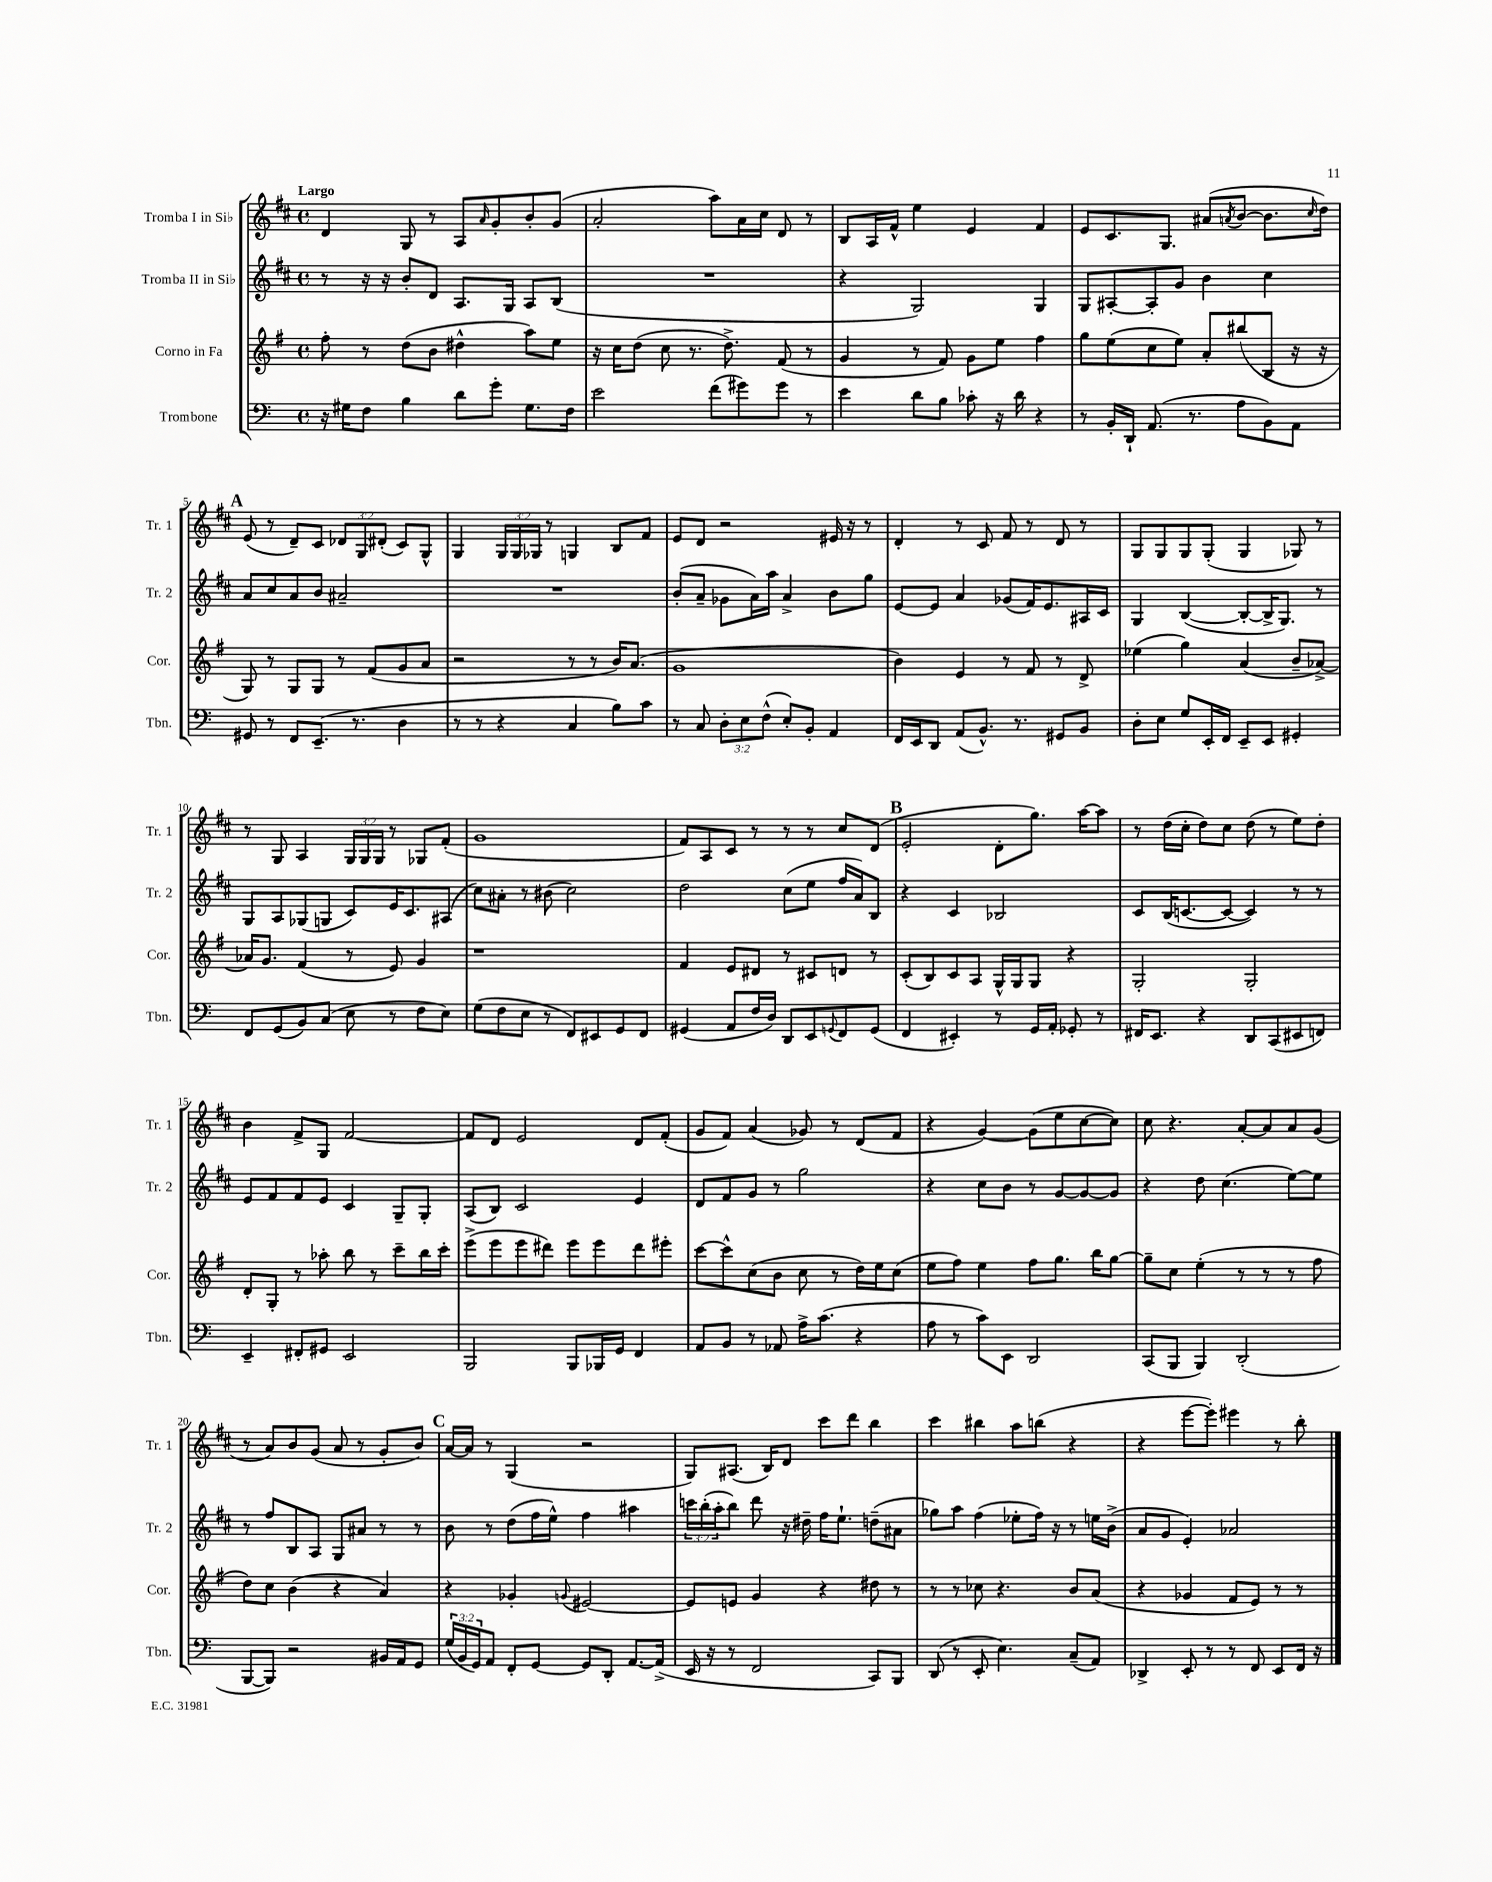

**kern	**kern	**kern	**kern
*staff4	*staff3	*staff2	*staff1
*clefF4	*clefG2	*clefG2	*clefG2
*k[]	*k[f#]	*k[f#c#]	*k[f#c#]
*M4/4	*M4/4	*M4/4	*M4/4
*met(c)	*met(c)	*met(c)	*met(c)
16r	8ff#'	8r	4d
16G#	.	.	.
8F	8r	16r	.
.	.	16r	.
4B	(8dd	8b'	8G
.	8b	8d	8r
8d	4dd#^^	8.A	8A
.	.	.	16qqa
8g'	.	.	8g'
.	.	16G	.
8.G#	8aa)	8A	8b'
.	8ee	(8B	(8g
16F	.	.	.
=	=	=	=
2e	16r	1r	2a'
.	16cc	.	.
.	(8dd	.	.
.	8cc	.	.
.	8.r	.	.
(8f	.	.	8aa)
.	8.dd^)	.	.
8g#)	.	.	16a
.	.	.	16cc#
8g#	(8f#	.	8d
8r	8r	.	8r
=	=	=	=
4e	4g	4r	8B
.	.	.	16A
.	.	.	16f#^^
8d	8r	2G)	4ee
8B	8f#)	.	.
8c-'	8g	.	4e
16r	8ee	.	.
16d	.	.	.
4r	4ff#	4G	4f#
=	=	=	=
8r	8gg	8G	8e
16BB'	(8ee	[8A#'	8.c#
16DD`	.	.	.
(8.AA	8cc	8A#']	.
.	.	.	8.G
.	8ee)	8g	.
8.r	.	.	.
.	8a'	4b	(8a#
.	.	.	8qa
8A	(8bb#	.	[8b
8BB)	8B	4cc#	8.b]
8AA	16r	.	.
.	.	.	16qqcc#
.	16r	.	16dd)
=	=	=	=
8GG#	8G)	8a	(8e
8r	8r	8cc#	8r
8FF	8G	8a	8d~)
(8.EE~	8G	8b	8c#
.	8r	2a#~	12d-
8.r	.	.	.
.	.	.	12G
.	(8f#	.	.
.	.	.	(12d#'
4D	8g	.	8c#)
.	8a	.	8G^^
=	=	=	=
8r	2r	1r	4G
8r	.	.	.
4r	.	.	24G
.	.	.	24G
.	.	.	24G-
.	.	.	8r
4C	8r	.	4G
.	8r	.	.
8B)	16b)	.	8B
.	(8.a	.	.
8c	.	.	8f#
=	=	=	=
8r	1g	(8b'	8e
8C	.	8a~	8d
12D'	.	8g-	2r
12E	.	.	.
.	.	16a)	.
(12F^^	.	.	.
.	.	16aa	.
8E')	.	4a^	.
8BB'	.	.	.
4AA	.	8b	16e#
.	.	.	16r
.	.	8gg	8r
=	=	=	=
16FF	4b)	[8e	4d'
16EE	.	.	.
8DD	.	8e]	.
(8AA	4e	4a	8r
8.BB^^)	.	.	8c#
.	8r	(8g-	8f#
8.r	.	.	.
.	8f#	16f#)	8r
.	.	8.e	.
8GG#	8r	.	8d
8BB	8d^	16A#	8r
.	.	16c#	.
=	=	=	=
8D'	(4ee-	4G	8G
8E	.	.	8G
8G	4gg)	([4B	8G
16EE'	.	.	(8G'
16FF	.	.	.
8EE~	(4a	8B'_	4G
8EE	.	16B^]	.
.	.	8.G)	.
4GG#'	8b~	.	8G-)
.	[8a-^)	8r	8r
=	=	=	=
8FF	16a-]	8G	8r
.	8.g	.	.
(8GG	.	8A	8G
8BB)	(4f#	(8G-	4A
(8C	.	8G	.
8E	8r	8c#)	24G
.	.	.	24G
.	.	.	24G
8r	8e)	16e	8r
.	.	8.c#	.
8F	4g	.	8G-
8E)	.	(8A#	(8f#'
=	=	=	=
(8G	1r	8cc#)	1g
8F	.	8a#'	.
8E	.	8r	.
8r	.	(8b#	.
8FF)	.	2cc#)	.
8EE#	.	.	.
8GG	.	.	.
8FF	.	.	.
=	=	=	=
(4GG#	4f#	2dd	8f#)
.	.	.	8A
8AA	8e	.	8c#
16F	8d#	.	8r
16D)	.	.	.
8DD	8r	(8cc#	8r
8EE	8c#	8ee	8r
8qqGG	.	.	.
8FF	8d	16ff#	8cc#
.	.	16a)	.
(8GG	8r	8B	(8d
=	=	=	=
4FF	(8c'	4r	2e'
.	8B)	.	.
4EE#')	8c	4c#	.
.	8A	.	.
8r	16G^^	2B-	8d'
.	16G	.	.
16GG	8G	.	8.gg)
16AA'	.	.	.
8GG-'	4r	.	.
.	.	.	[16aa
8r	.	.	8aa]
=	=	=	=
16FF#	2G'	8c#	8r
8.EE	.	.	.
.	.	(16B	(16dd
.	.	[8.c	16cc#'
4r	.	.	8dd)
.	.	8c_	8cc#
8DD	2G'	4c])	(8dd
(8CC	.	.	8r
8EE#	.	8r	8ee)
8FF)	.	8r	8dd'
=	=	=	=
4EE~	8d'	8e	4b
.	8G'	8f#	.
8FF#'	8r	8f#	8f#^
8GG#	8aa-'	8e	8G
2EE	8bb	4c#	[2f#
.	8r	.	.
.	8ccc~	8G~	.
.	16bb	8G'	.
.	16ccc'	.	.
=	=	=	=
2BBB	(8eee^	(8A	8f#]
.	8eee	8B)	8d
.	8eee	2c#	2e
.	8ddd#)	.	.
8BBB	8eee	.	.
16BBB-	8eee	.	.
16GG	.	.	.
4FF	8ddd#	4e	8d
.	8eee#'	.	(8f#'
=	=	=	=
8AA	[8ccc	8d	8g
8BB	8ccc^^]	8f#	8f#)
8r	(8cc	8g	(4a
8AA-	8b	8r	.
16A^	8cc	2gg	8g-)
(8.c	.	.	.
.	8r	.	8r
4r	16dd)	.	(8d
.	16ee	.	.
.	(8cc	.	8f#
=	=	=	=
8A	8ee	4r	4r
8r	8ff#)	.	.
8c)	4ee	8cc#	[4g)
8EE	.	8b	.
2DD	8ff#	8r	(8g]
.	8.gg	[8g	8ee
.	.	8g_	[8cc#
.	16bb	.	.
.	[8gg	8g]	8cc#])
=	=	=	=
(8CC	8gg~]	4r	8cc#
8BBB	8cc	.	4.r
4BBB)	(4ee'	8dd	.
.	.	(4.cc#	.
(2DD'	8r	.	[8a'
.	8r	.	8a]
.	8r	[8ee)	8a
.	8ff#	8ee]	(8g
=	=	=	=
[8BBB	8dd)	8r	8r
8BBB])	8cc	8ff#	8a)
2r	(4b	8B	8b
.	.	8A	(8g
.	4r	8G	8a
.	.	8a#	8r
16BB#	4a)	8r	8g'
16AA	.	.	.
8GG	.	8r	8b)
=	=	=	=
(24G	4r	8b	[16a
24BB	.	.	.
.	.	.	16a]
24GG)	.	.	.
8AA	.	8r	8r
8FF'	4g-'	(8dd	(4G
[8GG	.	16ff#	.
.	.	16ee^^)	.
.	8qqg	.	.
8GG]	[2e#	4ff#	2r
8DD'	.	.	.
[8.AA	.	4aa#	.
(16AA^]	.	.	.
=	=	=	=
16EE	8e#]	24ccc	8G)
.	.	(24bb'	.
16r	.	.	.
.	.	24aa'	.
8r	8e	8bb)	(8.A#
2FF	4g	8ddd	.
.	.	.	16B)
.	.	16r	8d
.	.	16dd#~	.
.	4r	16ff#	8ccc#
.	.	8.ee`	.
.	.	.	8ddd
8CC)	8dd#	(8dd~	4bb
8BBB	8r	8a#	.
=	=	=	=
(8DD	8r	8gg-)	4ccc#
8r	8r	8aa	.
8EE'	8cc-	(4ff#	4bb#
4.E)	4.r	.	.
.	.	8ee-'	8aa
.	.	16ff#)	(8bb
.	.	16r	.
(8C~	8b	8r	4r
8AA)	(8a	16ee	.
.	.	(16b^	.
=	=	=	=
4DD-^	4r	8a	4r
.	.	8g	.
8EE'	4g-	4e')	[8eee
8r	.	.	8eee'])
8r	8f#	2a-	4eee#
8FF	8e)	.	.
8EE	8r	.	8r
16FF	8r	.	8bb'
16r	.	.	.
==	==	==	==
*-	*-	*-	*-
